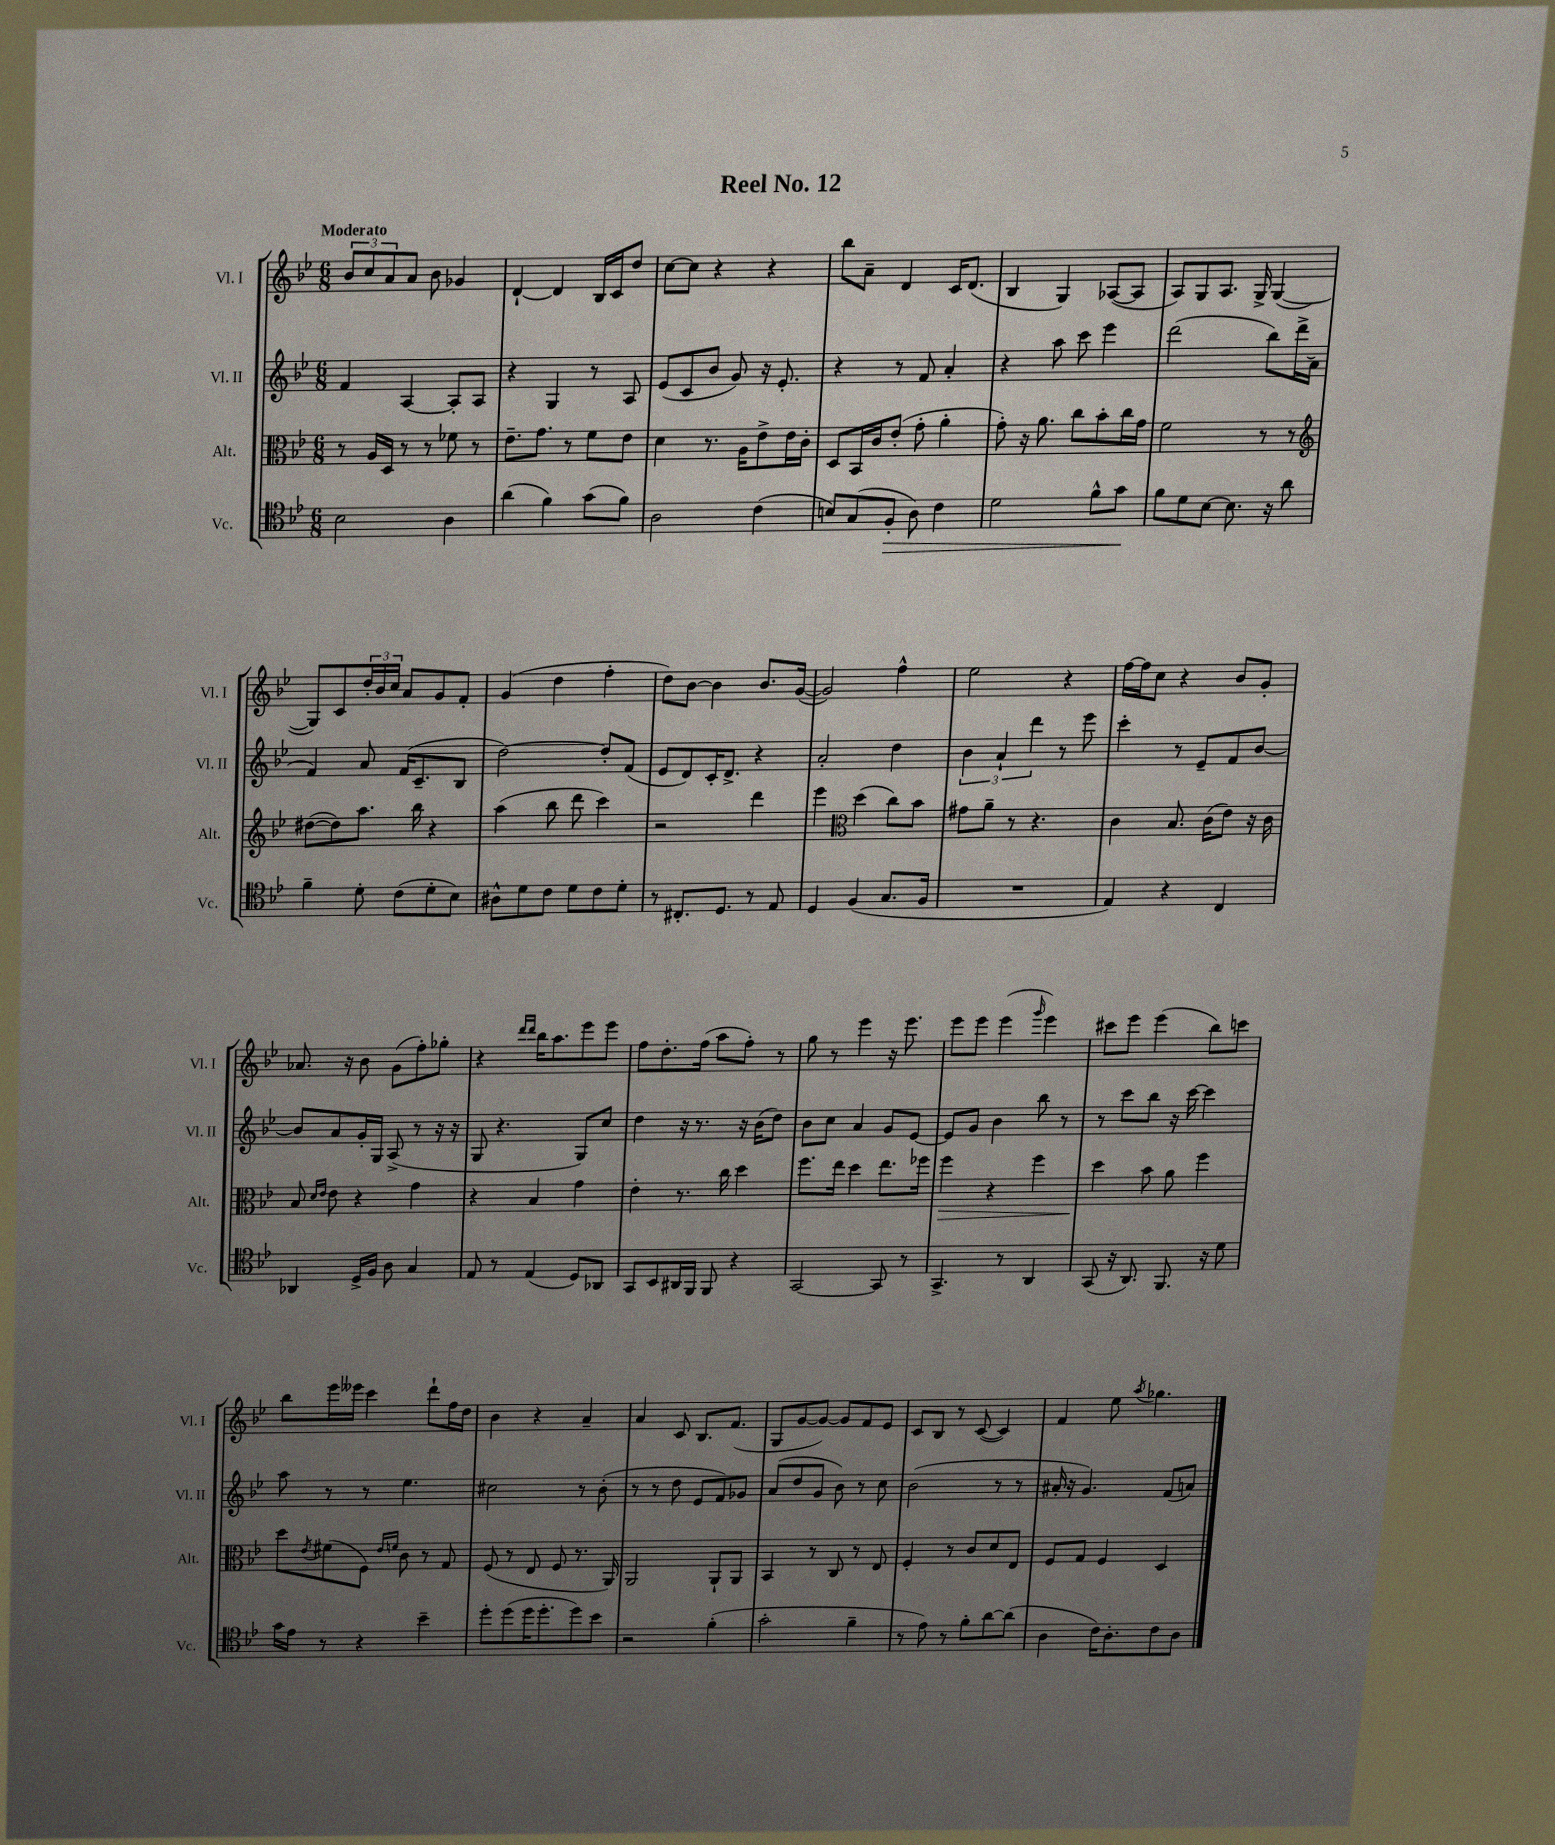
\header { title = "Reel No. 12" }
<<
\new StaffGroup <<
\new Staff = "s0" \with { instrumentName = "Vl. I" shortInstrumentName = "Vl. I" } {
    \clef treble \key bes \major \numericTimeSignature \time 6/8 \tempo "Moderato"
    \tuplet 3/2 { bes'8 c''8 a'8 } a'8 bes'8 ges'4 |
    d'4~-! d'4 bes16 c'16 d''8 |
    c''8~ c''8 r4 r4 |
    bes''8 a'8-- d'4 c'16 d'8.( |
    bes4 g4) aes8~( aes8 |
    a8) g8 a8. g16-> g4~( |
    g8) c'8 \tuplet 3/2 { d''16-. bes'16 c''16 } a'8 g'8 f'8-. |
    g'4( d''4 f''4-. |
    d''8) bes'8~ bes'4 bes'8. g'16~( |
    g'2) f''4-^ |
    ees''2 r4 |
    f''16~ f''16 c''8 r4 bes'8 g'8-. |
    aes'8. r16 bes'8 g'8( f''8-.) ges''8-. |
    r4 \grace { d'''16 d'''16 } bes''16 a''8. ees'''8 ees'''8 |
    f''8 d''8.-. f''16( a''8 f''8-.) r8 |
    g''8 r8 ees'''4 r16 ees'''8. |
    ees'''8 ees'''8 ees'''4( \grace { g'''16 } ees'''4) |
    cis'''8 ees'''8 ees'''4( bes''8) c'''8 |
    bes''8 ees'''16 eeses'''16 c'''4 d'''8-! f''16 d''16 |
    bes'4 r4 a'4-- |
    a'4 c'8 bes8. f'8.( |
    g8 g'8~ g'8~) g'8 f'8 ees'8 |
    c'8 bes8 r8 c'8~( c'4) |
    f'4 ees''8 \acciaccatura { a''8 } ges''4. \bar "|." |
}
\new Staff = "s1" \with { instrumentName = "Vl. II" shortInstrumentName = "Vl. II" } {
    \clef treble \key bes \major \numericTimeSignature \time 6/8
    f'4 a4~ a8-. a8 |
    r4 g4 r8 a8 |
    ees'8( c'8 bes'8 g'8) r16 ees'8.-. |
    r4 r8 f'8 a'4-. |
    r4 a''8 c'''8 ees'''4 |
    d'''2( bes''8) d'''16-> a'16( |
    f'4) a'8 f'16( c'8.-- bes8 |
    d''2~) d''8-. f'8( |
    ees'8 d'8) c'16-. d'8.-> r4 |
    a'2-. d''4 |
    \tuplet 3/2 { bes'4 a'4-! d'''4 } r8 ees'''8 |
    c'''4-. r8 ees'8-- f'8 bes'8~ |
    bes'8 a'8 g'16-. g16 a8->( r8 r16 r16 |
    g8 r4. g8) c''8 |
    d''4 r16 r8. r16 bes'16( d''8) |
    bes'8 c''8 a'4 g'8 ees'8~ |
    ees'8 g'8 bes'4 bes''8 r8 |
    r8 c'''8 bes''8 r16 c'''16~ c'''4 |
    a''8 r8 r8 ees''4. |
    cis''2 r8 bes'8-.( |
    r8 r8 d''8 ees'8 f'8) ges'8 |
    a'8( d''8 g'8 bes'8) r8 c''8 |
    bes'2( r8 r8 |
    ais'16-. r16 g'4.) f'8( a'8) \bar "|." |
}
\new Staff = "s2" \with { instrumentName = "Alt." shortInstrumentName = "Alt." } {
    \clef alto \key bes \major \numericTimeSignature \time 6/8
    r8 a16 d16 r8 r8 fes'8 r8 |
    ees'8.-- g'8. r8 f'8 ees'8 |
    d'4 r8. a16 ees'8-> ees'16 c'16-. |
    d8 bes,16 c'16 ees'8-.( g'8-. a'4-. |
    g'8-.) r16 a'8. c''8 bes'8-. c''16 g'16 |
    f'2 r8 r8 |
    \clef treble dis''8~( dis''8) a''8. bes''16 r4 |
    a''4( bes''8 d'''8 c'''4) |
    r2 d'''4 |
    ees'''4 \clef alto d''4( c''8) bes'8 |
    gis'8 a'8-- r8 r4. |
    c'4 bes8. c'16( ees'8) r16 c'16 |
    bes8 \grace { d'16 ees'16 } ees'8 r4 g'4 |
    r4 bes4 g'4 |
    ees'4-. r8. c''16 d''4 |
    f''8. ees''16 d''4 ees''8. fes''16 |
    f''4\> r4 f''4 |
    d''4\! bes'8 a'8 f''4 |
    d''8 \acciaccatura { ees'8 } fis'8( f8) \grace { ees'16 f'16 } c'8 r8 g8 |
    f8( r8 ees8 f8 r8. a,16) |
    a,2 a,8-! a,8 |
    bes,4 r8 c8 r8 ees8 |
    f4-. r8 c'8 d'8 ees8 |
    f8 g8 f4 d4 \bar "|." |
}
\new Staff = "s3" \with { instrumentName = "Vc." shortInstrumentName = "Vc." } {
    \clef tenor \key bes \major \numericTimeSignature \time 6/8
    bes2 a4 |
    a'4( f'4) g'8( f'8) |
    a2 c'4( |
    b8) g8( f8-.\> a8) c'4 |
    d'2 f'8-^ g'8\! |
    f'8 d'8 bes8~ bes8. r16 a'8 |
    f'4-- d'8-. c'8( d'8-. bes8) |
    ais8-^ d'8 c'8 d'8 c'8 d'8-. |
    r8 cis8.-. d8. r8 ees8 |
    d4 f4( g8. f16 |
    R2. |
    ees4) r4 c4 |
    aes,4 d16-> f16 a8 g4 |
    ees8 r8 ees4( d8) aes,8 |
    g,8 bes,8 ais,16 f,16 f,8 r4 |
    g,2~ g,8 r8 |
    g,4.-> r8 a,4 |
    g,8( r16 a,8.) f,8. r16 d'8 |
    g'16 ees'16 r8 r4 bes'4-- |
    d''8-. d''8( d''16 d''8.-. d''8) bes'8 |
    r2 f'4-.( |
    g'2-. f'4-- |
    r8 ees'8) r8 f'8-. a'8~ a'8( |
    a4 c'16) a8.-. c'8 a8 \bar "|." |
}
>>
>>
\layout { \context { \Score \remove "Bar_number_engraver" } }
